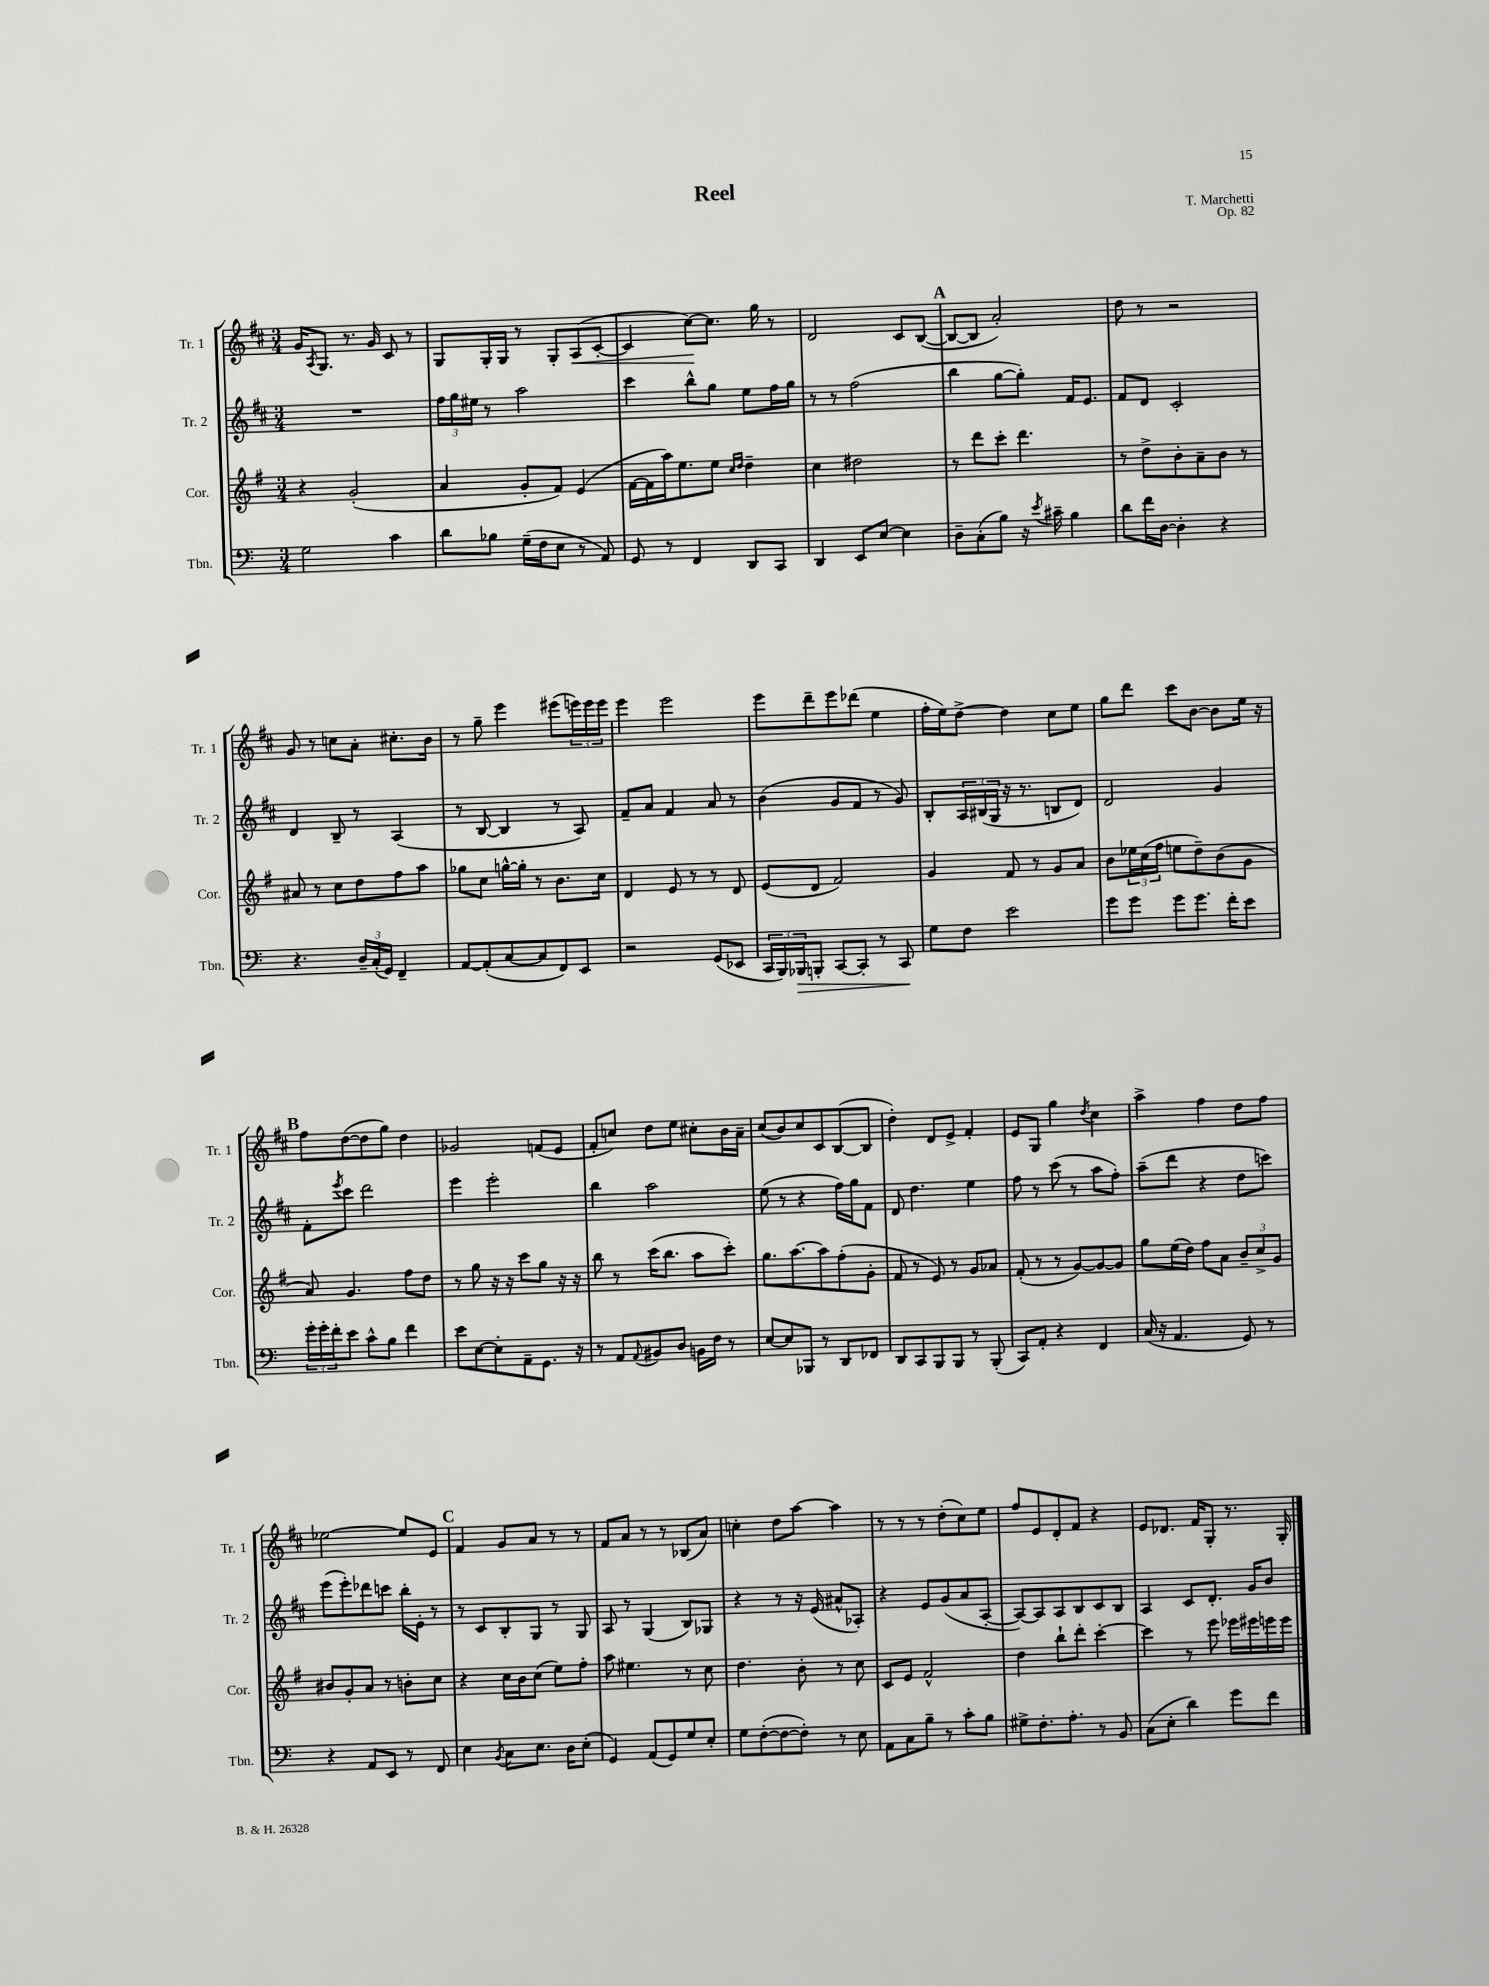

**kern	**dynam	**kern	**kern	**kern	**dynam
*part4	*part4	*part3	*part2	*part1	*part1
*staff4	*staff4	*staff3	*staff2	*staff1	*staff1
*I"Tbn.	*	*I"Cor.	*I"Tr. 2	*I"Tr. 1	*
*I'Tbn.	*	*I'Cor.	*I'Tr. 2	*I'Tr. 1	*
*clefF4	*	*clefG2	*clefG2	*clefG2	*
*k[]	*	*k[f#]	*k[f#c#]	*k[f#c#]	*
*M3/4	*	*M3/4	*M3/4	*M3/4	*
=1	=1	=1	=1	=1	=1
2G\	.	4r	2.r	16g/KL	.
.	.	.	.	8qA/	.
.	.	.	.	8.G/J	.
.	.	(2g'/	.	8.r	.
.	.	.	.	16g/	.
4c\	.	.	.	8c#/	.
.	.	.	.	8r	.
=2	=2	=2	=2	=2	=2
8d\L	.	4a/	24ff#\LL	8G/L	.
.	.	.	24gg\	.	.
.	.	.	24ee#X\JJ	.	.
8B-X\J	.	.	8r	16G'/L	.
.	.	.	.	16G/JJ	.
(16G~\LL	.	8g'/L	2aa\	8r	.
16F\J	.	.	.	.	.
8E\J	.	8f#/J)	.	8G'/L	.
!	!	!	!	!	!LO:HP:b
8r	.	(4e/	.	(8A/	<
8AA/)	.	.	.	[8c#'/J	.
=3	=3	=3	=3	=3	=3
8GG/	.	[16f#\LL	4ccc#\	4c#/]	.
.	.	16f#\]	.	.	.
8r	.	16aa\J)	.	.	.
.	.	8.ee\	.	.	.
4FF/	.	.	8bb^^\L	[8cc#\L)	.
.	.	8ee\J	8gg\J	8.cc#\J]	[
.	.	16qqcc/LL	.	.	.
.	.	16qqdd/JJ	.	.	.
8DD/L	.	4dd~\	8ee\L	.	.
.	.	.	.	16gg\	.
8CC/J	.	.	16ff#\L	8r	.
.	.	.	16gg\JJ	.	.
=4	=4	=4	=4	=4	=4
4DD/	.	4cc\	8r	2d/	.
.	.	.	8r	.	.
8EE/L	.	2dd#X\	(2ff#\	.	.
[8E/J	.	.	.	.	.
4E\]	.	.	.	8c#/L	.
.	.	.	.	([8B/J	.
!!LO:REH:place=s1:t=A
=5	=5	=5	=5	=5	=5
8D~\L	.	8r	4bb\	8B/L_	.
(8C'\	.	8ddd\L	.	8B/J]	.
8B\J)	.	8ccc'\J	[8gg\L	2a'/)	.
16r	.	4.ddd\	8gg'\J])	.	.
8qe/	.	.	.	.	.
16c#X~\	.	.	.	.	.
4B\	.	.	16f#/KL	.	.
.	.	.	8.e/J	.	.
=6	=6	=6	=6	=6	=6
8d\L	.	8r	8f#/L	8dd\	.
16f\L	.	8dd^\L	8d/J	8r	.
[16D\JJ	.	.	.	.	.
4D'\]	.	8b'\	2c#'/	2r	.
.	.	8a~\	.	.	.
4r	.	8b\J	.	.	.
.	.	8r	.	.	.
!!LO:LB:g=z
=7	=7	=7	=7	=7	=7
4.r	.	8a#X/	4d/	8g/	.
.	.	8r	.	8r	.
.	.	8cc\L	8B~/	8ccn\L	.
24D~/LL	.	8dd\	8r	8a'\J	.
(24C'/	.	.	.	.	.
24GG/JJ)	.	.	.	.	.
4FF~/	.	8ff#\	(4A/	8.cc#X'\L	.
.	.	8aa\J	.	.	.
.	.	.	.	16b\Jk	.
=8	=8	=8	=8	=8	=8
[8AA/L	.	8gg-X\L	8r	8r	.
(8AA'/]	.	8cc\J	[8B/	8gg~\	.
[8C/	.	[16ggn^^\LL	4B/]	4eee\	.
.	.	16gg'\JJ]	.	.	.
8C/]	.	8r	.	.	.
8FF/)	.	8.b\L	8r	(8eee#X\L	.
8EE/J	.	.	8A/)	24eeen\L)	.
.	.	.	.	24eee\	.
.	.	16cc\Jk	.	.	.
.	.	.	.	24eee\JJ	.
=9	=9	=9	=9	=9	=9
2r	.	4d/	8f#~/L	4eee\	.
.	.	.	8a/J	.	.
.	.	8e/	4f#/	2eee\	.
.	.	8r	.	.	.
(8GG/L	.	8r	8a/	.	.
8EE-X/J	.	8d/	8r	.	.
=10	=10	=10	=10	=10	=10
24CC/LL	.	(8e/L	(4b\	8eee\L	.
24BBB/)	.	.	.	.	.
!	!LO:HP:b	!	!	!	!
24BBB-X/J	>	.	.	.	.
8BBBn'/J	.	8d/J	.	8ddd~\	.
[8CC/L	.	2f#/)	8g/L	8eee\	.
8CC'/J]	.	.	8f#/J	(8ddd-X\J	.
8r	.	.	8r	4ee\	.
8CC/	.	.	8g/)	.	.
.	]	.	.	.	.
=11	=11	=11	=11	=11	=11
8G\L	.	4g/	8B'/L	16ff#'\LL	.
.	.	.	.	16ee\J)	.
8F\J	.	.	24A/L	[8dd^\J	.
.	.	.	(24B#X/	.	.
.	.	.	24G/JJ	.	.
2e\	.	8f#/	16r	4dd\]	.
.	.	.	8.r	.	.
.	.	8r	.	.	.
.	.	8g/L	8Bn/L	8cc#\L	.
.	.	8a/J	8d/J)	8ee\J	.
=12	=12	=12	=12	=12	=12
8g\L	.	8b\L	2d/	8gg\L	.
8g\J	.	24ee-X\L	.	8ddd\J	.
.	.	(24cc\	.	.	.
.	.	24ff#\JJ	.	.	.
8g\L	.	8een\L	.	8ccc#\L	.
8.g\J	.	8dd~\)	.	[8b\J	.
.	.	(8b\	4g/	8b\L]	.
16f'\KL	.	.	.	.	.
8e\J	.	8g\J	.	16ee\Jk	.
.	.	.	.	16r	.
!!LO:LB:g=z
!!LO:REH:place=s1:t=B
=13	=13	=13	=13	=13	=13
24g'\LL	.	8a/)	8f#'\L	8ff#\L	.
24g'\	.	.	.	.	.
24f'\J	.	.	.	.	.
.	.	.	8qeee/	.	.
8e\J	.	4.g/	8ccc#\J	([8dd\	.
8c^^\L	.	.	2ddd\	8dd\]	.
8B\J	.	.	.	8gg\J)	.
4f\	.	8ff#\L	.	4dd\	.
.	.	8dd\J	.	.	.
=14	=14	=14	=14	=14	=14
8e\L	.	8r	4eee\	2g-X/	.
[8E\	.	8gg\	.	.	.
8E'\]	.	16r	2eee'\	.	.
.	.	16r	.	.	.
8AA~\	.	8ccc\L	.	.	.
8.GG\J	.	8gg\J	.	(8fn/L	.
.	.	16r	.	8e/J	.
16r	.	16r	.	.	.
=15	=15	=15	=15	=15	=15
8r	.	8bb\	4bb\	8f#'/L	.
8AA/L	.	8r	.	8ccn/J)	.
8qqAA/	.	.	.	.	.
8BB#X/	.	(16ccc\KL	2aa\	8dd\L	.
.	.	8.bb\J	.	.	.
8D/J	.	.	.	8ee\J	.
16BBn\LL	.	8aa\L	.	8cc#X'\L	.
16F\JJ	.	.	.	.	.
8r	.	8ccc'\J)	.	16b\L	.
.	.	.	.	16a~\JJ	.
=16	=16	=16	=16	=16	=16
[8E/L	.	8.gg\L	(8ee\	(8cc#/L	.
8E/]	.	.	8r	8b/)	.
.	.	[8.aa\	.	.	.
8BBB-X/J	.	.	4r	8cc#/	.
8r	.	8aa\]	.	8c#/	.
8DD/L	.	(8ff#'\	16ff#\LL)	([8B/	.
.	.	.	16gg\J	.	.
8FF-X/J	.	8g'\J	8f#\J	8B/J]	.
=17	=17	=17	=17	=17	=17
8DD/L	.	8f#/	8d/	4dd'\)	.
8CC/	.	8r	4.dd\	.	.
8BBB/	.	8e/)	.	8d/L	.
8BBB/J	.	8r	.	8e^/J	.
8r	.	8g/L	4ee\	4f#'/	.
(8BBB'/	.	8a-X/J	.	.	.
=18	=18	=18	=18	=18	=18
8CC/L)	.	(8f#'/	8ff#\	8e/L	.
8AA'/J	.	8r	8r	8G/J	.
4r	.	8r	(8ccc#\	4gg\	.
.	.	[8g/L)	8r	.	.
.	.	.	.	8qdd/	.
4FF/	.	8g/_	8aa\L	4cc#\	.
.	.	8g/J]	8ff#'\J)	.	.
=19	=19	=19	=19	=19	=19
(16C/	.	8gg\L	(8aa~\L	4aa^\	.
16r	.	.	.	.	.
4.AA/	.	(16ee\L	8ddd\J	.	.
.	.	16dd\JJ)	.	.	.
.	.	8ff#\L	4r	4ff#\	.
.	.	8a\J	.	.	.
8GG/)	.	12b~/L	8dd\L	8dd\L	.
.	.	12cc^/	.	.	.
8r	.	.	8cccn\J)	8ff#\J	.
.	.	12g/J	.	.	.
!!LO:LB:g=z
=20	=20	=20	=20	=20	=20
4r	.	8b#X/L	(8eee\L	[2ee-X\	.
.	.	8g'/	8eee'\)	.	.
8AA/L	.	8a/J	8ddd-X\	.	.
8EE/J	.	8r	8cccn\J	.	.
8r	.	8bn'\L	16bb'\LL	8ee-/L]	.
.	.	.	16e'\JJ	.	.
8FF/	.	8cc\J	8r	8e/J	.
!!LO:REH:place=s1:t=C
=21	=21	=21	=21	=21	=21
4E\	.	4r	8r	4f#/	.
.	.	.	8c#/L	.	.
8qBB/	.	.	.	.	.
8C\L	.	16cc\LL	8B'/	8g/L	.
.	.	16b\J	.	.	.
8.E\J	.	(8cc\J	8G/J	8a/J	.
.	.	8ee\L)	8r	8r	.
16D\KL	.	.	.	.	.
(8E'\J	.	8ff#'\J	8G/	8r	.
=22	=22	=22	=22	=22	=22
4GG/)	.	8aa\	8A/	8f#/L	.
.	.	4.ee#X\	8r	8a/J	.
(8AA/L	.	.	(4G/	8r	.
8GG/)	.	.	.	8r	.
8G/	.	8r	8B/L)	(8B-X/L	.
8E'/J	.	8cc\	8G-X/J	8a/J)	.
=23	=23	=23	=23	=23	=23
8G\L	.	4.dd\	4r	4ccn'\	.
([8F'\	.	.	.	.	.
8F\_	.	.	8r	8dd\L	.
8F'\J])	.	8b'\	16r	[8aa\J	.
.	.	.	(16e/	.	.
8r	.	8r	8a#X^^/L	4aa\]	.
8E\	.	8cc\	8A-X'/J)	.	.
=24	=24	=24	=24	=24	=24
8AA\L	.	8c/L	4r	8r	.
8C\	.	8e/J	.	8r	.
8B~\J	.	2f#^^/	8e/L	8r	.
8r	.	.	(8g/	(8dd'\L	.
8c'\L	.	.	8a/	8cc#\)	.
8B\J	.	.	[8A'/J	8ee\J	.
=25	=25	=25	=25	=25	=25
8G#X^\L	.	4dd\	8A/L_)	8ff#/L	.
8.F'\	.	.	8A/]	8e/	.
.	.	8bb`\L	8A/	8d'/	.
8.A'\J	.	.	.	.	.
.	.	8ddd'\J	8B/	8f#/J	.
8r	.	[4ccc'\	8c#/	4r	.
8BB/	.	.	8B/J	.	.
=26	=26	=26	=26	=26	=26
(8C\L	.	4ccc\]	4A/	8e/L	.
8E'\J	.	.	.	8.d-X/J	.
4d\)	.	8r	8c#/L	.	.
.	.	.	.	16f#/KL	.
.	.	8eee\	8.d'/J	8G'/J	.
8g\L	.	16eee-X\LL	.	8.r	.
.	.	16eee#X\	16g/KL	.	.
8f\J	.	16eeen\	8b/J	.	.
.	.	16eee\JJ	.	16G'/	.
==	==	==	==	==	==
*-	*-	*-	*-	*-	*-
